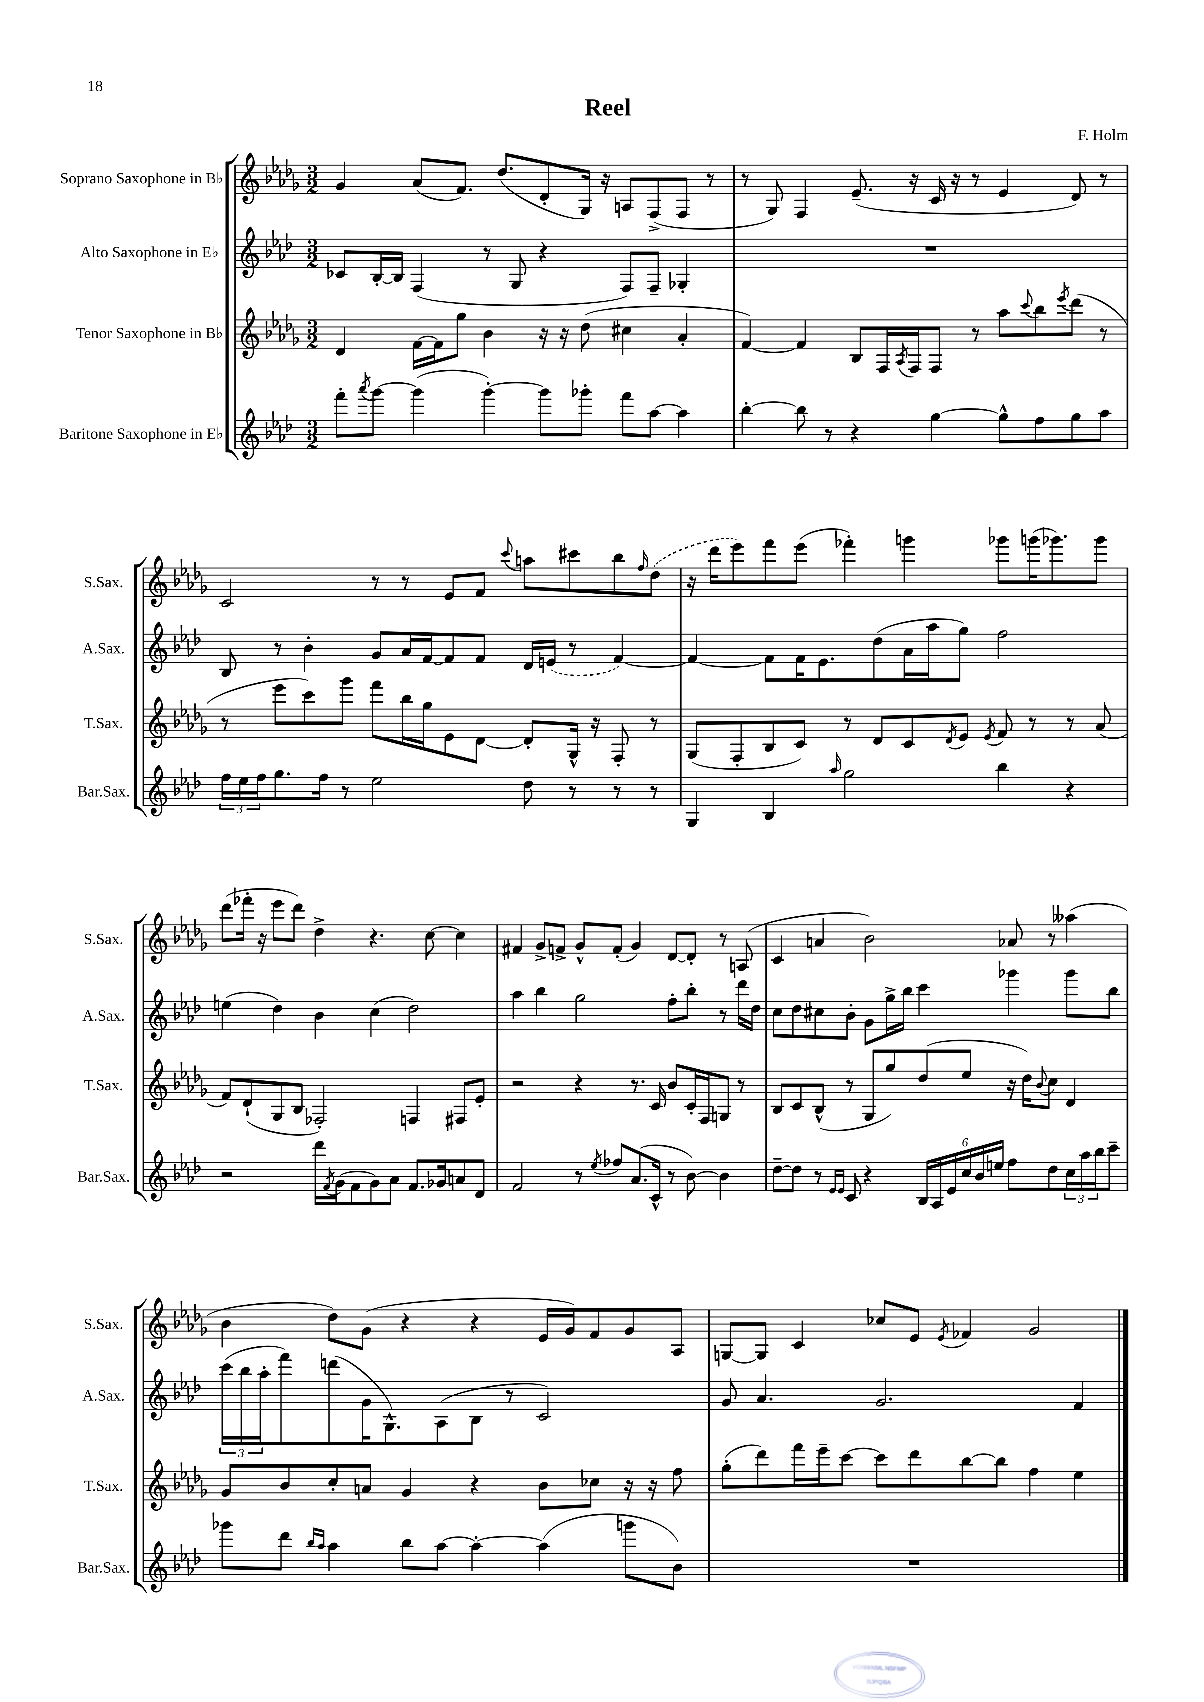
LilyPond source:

\header { title = "Reel" composer = "F. Holm" }
<<
\new StaffGroup <<
\new Staff = "s0" \with { instrumentName = "Soprano Saxophone in Bb" shortInstrumentName = "S.Sax." } {
    \clef treble \key des \major \numericTimeSignature \time 3/2
    ges'4 aes'8( f'8.) des''8.( des'8-. ges16) r16 a8 f8->( f8 r8 |
    r8 ges8) f4 ees'8.--( r16 c'16 r16 r8 ees'4 des'8) r8 |
    c'2 r8 r8 ees'8 f'8 \appoggiatura { c'''8 } a''8 cis'''8 bes''8 \grace { f''16 } \once \slurDashed des''8( |
    r16 des'''16 ees'''8) f'''8 ees'''8( fes'''4-.) g'''4 ges'''8 g'''16( ges'''8.) ges'''8 |
    des'''8( fes'''16-. r16 ees'''8 des'''8) des''4-> r4. c''8~ c''4 |
    fis'4 ges'8-> f'8-> ges'8-^ f'8-.( ges'4) des'8~ des'8-. r8 a8( |
    c'4 a'4 bes'2) aes'8 r8 aeses''4( |
    bes'4 des''8) ges'8( r4 r4 ees'16 ges'16) f'8 ges'8 aes8 |
    g8~ g8 c'4 ces''8 ees'8 \acciaccatura { ees'8 } fes'4 ges'2 \bar "|." |
}
\new Staff = "s1" \with { instrumentName = "Alto Saxophone in Eb" shortInstrumentName = "A.Sax." } {
    \clef treble \key aes \major \numericTimeSignature \time 3/2
    ces'8 bes16~-. bes16 f4( r8 g8 r4 f8) f8-- ges4-. |
    R1. |
    bes8 r8 bes'4-. g'8 aes'16 f'16~ f'8 f'8 des'16 \once \slurDashed e'16( r8 f'4~) |
    f'4~ f'8 f'16 ees'8. des''8( aes'16 aes''16 g''8) f''2 |
    e''4( des''4) bes'4 c''4( des''2) |
    aes''4 bes''4 g''2 f''8-. bes''8-. r8 des'''16 des''16 |
    c''8 des''8 cis''8 bes'8-. g'8 g''16-> bes''16 c'''4 ges'''4 ges'''8 bes''8 |
    \tuplet 3/2 { c'''16( bes''16 aes''16-. } f'''8) d'''8( g'16 g8.-^) aes8( bes8 r8 c'2) |
    g'8 aes'4. g'2. f'4 \bar "|." |
}
\new Staff = "s2" \with { instrumentName = "Tenor Saxophone in Bb" shortInstrumentName = "T.Sax." } {
    \clef treble \key des \major \numericTimeSignature \time 3/2
    des'4 f'16~ f'16 ges''8 bes'4 r16 r16 des''8( cis''4 aes'4-. |
    f'4~) f'4 bes8 f16 \acciaccatura { aes8 } f16 f8 r8 aes''8 \appoggiatura { c'''8 } bes''8 \acciaccatura { ees'''8 } des'''8( r8 |
    r8 ees'''8 c'''8) ges'''8 f'''8 bes''16 ges''16 ees'8 des'8~ des'8-. ges16-^ r16 f8-. r8 |
    ges8( f8-. bes8 c'8) r8 des'8 c'8 \acciaccatura { des'8 } ees'8 \acciaccatura { ees'8 } f'8 r8 r8 aes'8( |
    f'8) des'8-!( ges8 bes8 fes2-.) f4 fis8 ees'8-. |
    r2 r4 r8. c'16 bes'8 c'16-. f16 g8 r8 |
    bes8 c'8 bes8-^( r8 ges8 ges''8) des''8( ees''8 r16 des''16) \appoggiatura { bes'8 } c''8 des'4 |
    ges'8 bes'8 c''8-. a'8 ges'4 r4 bes'8 ces''8 r16 r16 f''8 |
    ges''8-.( des'''8) f'''16 ees'''16-- c'''8~ c'''8 des'''8 bes''8~ bes''8 f''4 ees''4 \bar "|." |
}
\new Staff = "s3" \with { instrumentName = "Baritone Saxophone in Eb" shortInstrumentName = "Bar.Sax." } {
    \clef treble \key aes \major \numericTimeSignature \time 3/2
    f'''8-. \acciaccatura { aes'''8 } g'''8~ g'''4( g'''4~-.) g'''8 ges'''8-. f'''8 aes''8~ aes''4 |
    bes''4~-. bes''8 r8 r4 g''4~ g''8-^ f''8 g''8 aes''8 |
    \tuplet 3/2 { f''16 ees''16 f''16 } g''8. f''16 r8 ees''2 des''8 r8 r8 r8 |
    g4 bes4 \grace { aes''16 } g''2 bes''4 r4 |
    r2 des'''16 \acciaccatura { f'8 } g'16( f'8 g'8) aes'8 f'8. ges'16 a'8 des'8 |
    f'2 r8 \acciaccatura { ees''8 } fes''8 aes'8.( c'16-^ r8 bes'8~) bes'4 |
    des''8~-- des''8 r8 \grace { ees'16 ees'16 } c'8 r4 \tuplet 6/4 { bes16 aes16 ees'16 c''16 bes'16 e''16 } f''8 des''8 \tuplet 3/2 { c''16 aes''16 bes''16 } c'''8-- |
    ges'''8 des'''8 \grace { bes''16 aes''16 } aes''4 bes''8 aes''8~ aes''4~-. aes''4( g'''8 bes'8) |
    R1. \bar "|." |
}
>>
>>
\layout { \context { \Score \remove "Bar_number_engraver" } }
